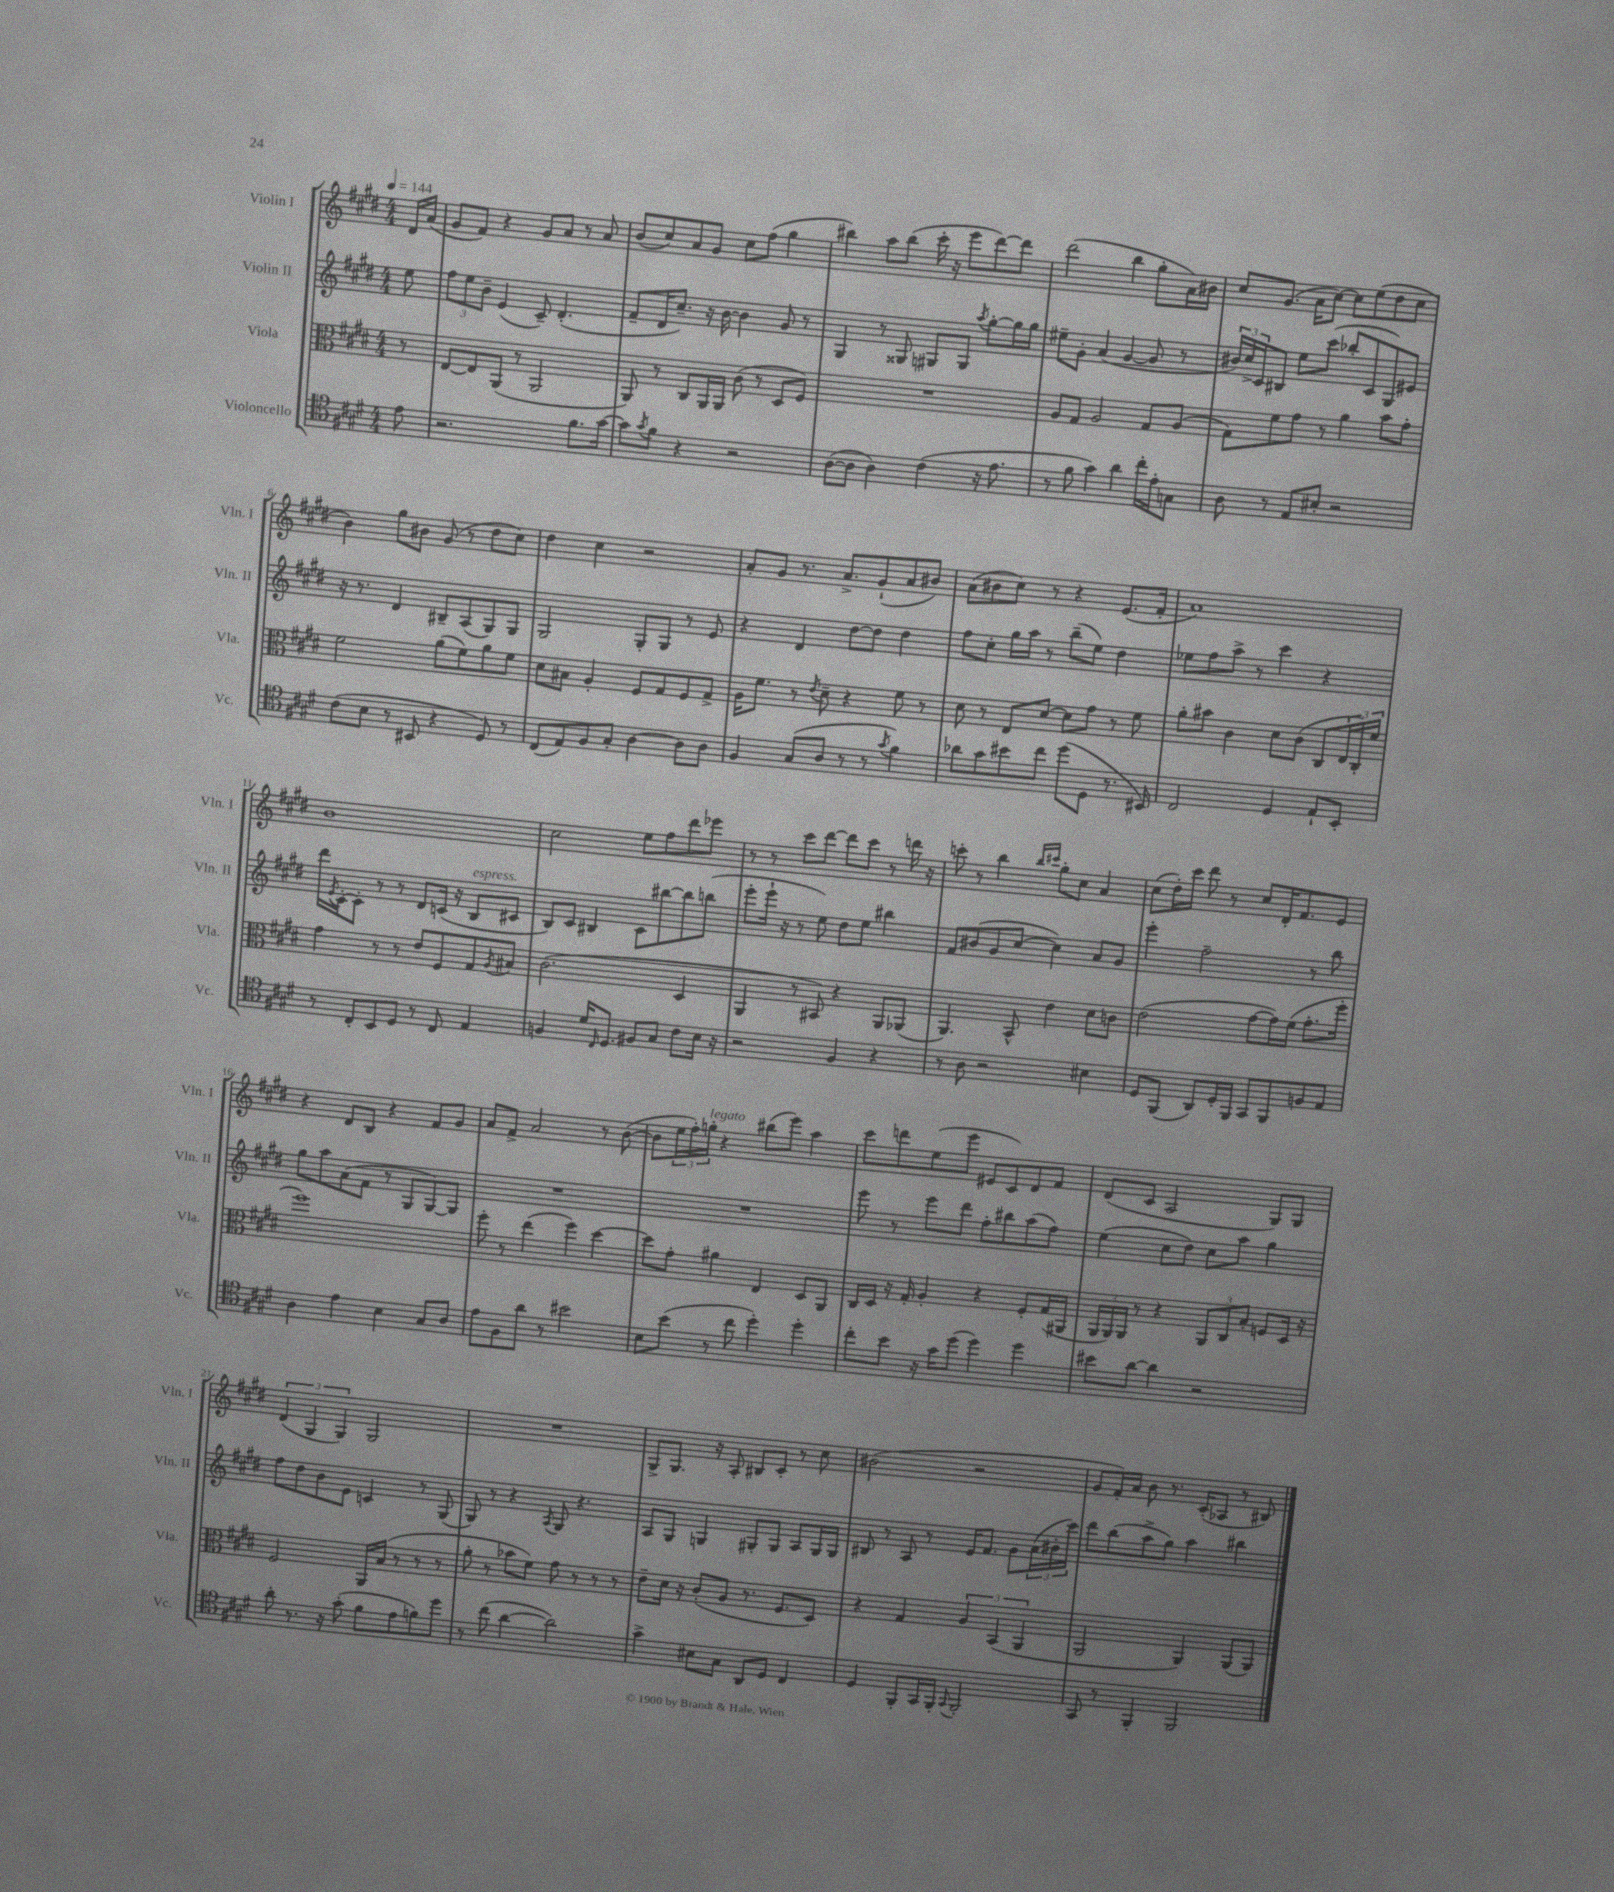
<<
\new StaffGroup <<
\new Staff = "s0" \with { instrumentName = "Violin I" shortInstrumentName = "Vln. I" } {
    \clef treble \key e \major \numericTimeSignature \time 4/4 \partial 8 \tempo 4 = 144
    dis'16 a'16( |
    gis'8 fis'8) r4 gis'8 a'8 r8 a'8 |
    b'8( cis''8) a'8 gis'8 cis''8 fis''8( gis''4 |
    bis''4) a''8 bis''8( cis'''16-. r16 e'''8 dis'''8~) dis'''8 |
    dis'''2( b''4 gis''8-. a'16) bis'16 |
    cis''8 gis'8.( a'16 cis''8~) cis''8 e''8( dis''8 cis''8 |
    b'4) gis''8 bis'8 gis'8( r8 dis''8 cis''8) |
    dis''4 cis''4 r2 |
    a'8-. gis'8 r8. a'8.-> gis'8-!( a'8 bis'8) |
    a'8( bis'8 cis''8) r8 r4 e'8.( fis'16-. |
    a'1) |
    b'1 |
    cis''2 e''8 fis''8 dis'''8 ees'''8 |
    r8 r8 cis'''8 dis'''8~ dis'''8 cis'''8 r8 d'''16 r16 |
    c'''8-. r8 b''4 \grace { b''16 cis'''16 } gis''8-. cis''8 a'4 |
    cis''8( dis''16-.) cis'''16 dis'''8 r8 cis''8 dis'16-. fis'8. e'8 |
    r4 dis'8 b8 r4 fis'8 gis'8 |
    a'8 fis'8-> a'2 r8 b'8~( |
    b'8 \tuplet 3/2 { e''16 fis''16-.) g''16-.^\markup { \italic "legato" } } r4 bis''8( e'''8) a''4 |
    cis'''8 d'''8 e''8( e'''8 eis'8 cis'8) dis'8 fis'8 |
    dis'8( cis'8 a2 gis8) gis8 |
    \tuplet 3/2 { dis'4( gis4 gis4) } gis2 |
    R1 |
    gis8-> gis8. r16 a8-. bis8 cis'8-. r8 cis''8 |
    bis'2( r2 |
    gis'8 fis'16-.) a'16 b'8 r8. cis'16-.( aes8 r8 bis8) \bar "|." |
}
\new Staff = "s1" \with { instrumentName = "Violin II" shortInstrumentName = "Vln. II" } {
    \clef treble \key e \major \numericTimeSignature \time 4/4 \partial 8
    e''8 |
    \tuplet 3/2 { fis''8 e''8 b'8-- } e'4( cis'8--) dis'4.-.( |
    fis'8-- dis'16 cis''8.--) r16 b'16~ b'4 gis'8 r8 |
    gis4 r8 gisis8 gis8 gis8 \acciaccatura { a''8 } gis''8~-. gis''16 gis''16 |
    eis''8-- gis'8-. a'4( gis'4~ gis'8 r8 |
    \tuplet 3/2 { bis'16) cis''16-> cis'16 } bis8 e''8 cis'''8( bes''8-. cis'8 gis8) eis'8 |
    r16 r8. dis'4 bis8-- a8( gis8) gis8 |
    gis2 gis8-. gis8 r8 e'8 |
    r4 dis'4 dis''8~ dis''8 dis''4 |
    fis''8 cis''8-. gis''16 a''16 r8 b''8--( e''8) dis''4 |
    ees''8 fis''8 a''8-> r8 cis'''4 r4 |
    dis'''16 \acciaccatura { e'8 } cis'16~-. cis'8-. r8 r8 dis'8 c'16( r16 b8^\markup { \italic "espress." } cis'8 |
    b8) cis'8 bis4 cis'8 bis''8~ bis''8 b''8( |
    e'''8-. e'''16-! r16 r8 e''8) dis''8 e''8 bis''4 |
    fis'8 bis'8( gis'8 cis''8~ cis''4) a'8 gis'8 |
    e'''4-. fis''2-- r8 b''8 |
    gis''8 a''8 a'8( fis'8 r8 gis8 gis8~) gis8 |
    R1 |
    R1 |
    e'''8 r8 e'''8 dis'''8 fis''8-. bis''8 a''8( fis''8) |
    e''4( cis''8 dis''8) cis''8 a''8 gis''4 |
    fis''8 dis''8 b'8 e'8 c'4 r8 gis8( |
    gis8) r8 r4 \acciaccatura { a8 } gis8 r4. |
    a8 gis8 g4 gis8-. gis8 a8 gis16 gis16 |
    bis8 r8 a8 r8 e'16 fis'8. gis'8 \tuplet 3/2 { a'16( bis'16-. cis'''16) } |
    dis'''8 b''8( a''8-> gis''8) a''4 bis''4 \bar "|." |
}
\new Staff = "s2" \with { instrumentName = "Viola" shortInstrumentName = "Vla." } {
    \clef alto \key e \major \numericTimeSignature \time 4/4 \partial 8
    r8 |
    e8~ e8 a,8( r8 a,2 |
    a,8) r8 cis8 a,16 a,16 cis'8( r8 dis8 fis8) |
    R1 |
    a8 gis8 a2 gis8 a8( |
    gis8) fis'8 gis'8 r8 a'4 b'8 gis'8-. |
    fis'2 a'8( fis'8) a'8 fis'8 |
    dis'8 bis8 a4-. fis8 gis8 fis8 gis8-> |
    a16 fis'8. r8 \acciaccatura { e'8 } dis'8-- r4 fis'8 r8 |
    dis'8 r8 e8 dis'8~ dis'8 gis'8 r8 fis'8 |
    a'8-. bis'8 cis'4 dis'8 cis'8( cis8 \tuplet 3/2 { e16 cis16-.) fis'16 } |
    gis'4 r8 r8 e'8 fis8 gis8 \acciaccatura { a8 } bis8 |
    cis'2.( dis4 |
    a,4 r8 bis,8) r4 a,8 aes,8( |
    a,4.) b,8-^ e'4 dis'8 c'8 |
    e'2( gis'8~ gis'16) fis'16( gis'8.-. fis''16-. |
    fis''1) |
    fis''8-. r8 e''4( fis''4) dis''4~ |
    dis''8 gis'8-. ais'4 e4 dis8 a,8 |
    cis16 dis16 r16 gis16-. a4-. r4 fis8-. gis16( ais,16 |
    \tuplet 3/2 { a,16 a,16) a,16 } r8 r4 \tuplet 3/2 { a,8 cis8 b8-. } f8 dis16 r16 |
    fis2 a,16 b16( r8 r8 r8 |
    a'8-. r8 bes'8 fis'8) gis'8 r8 r8 r8 |
    e'8-- dis'16 r16 cis'8-.( a8 r8. fis8. dis8) |
    r4 gis4 \tuplet 3/2 { a4 b,4( a,4 } |
    a,2 a,4) a,8( a,8) \bar "|." |
}
\new Staff = "s3" \with { instrumentName = "Violoncello" shortInstrumentName = "Vc." } {
    \clef tenor \key e \major \numericTimeSignature \time 4/4 \partial 8
    e'8 |
    r2. fis'8. gis'16~ |
    gis'8 \acciaccatura { gis'8 } fis'8 r4 r2 |
    a8~( a8 a4) cis'4( r16 e'8. |
    r8 fis'8 gis'4) a'4 cis''16-. e'16-. g8 |
    a8 r8 e8 bis8-. r2 |
    cis'8( b8 r8 bis,8 r4 dis8) r8 |
    cis8( e8) fis8 gis8-. a4~ a8 a8 |
    fis4 gis8( a8 r8 r8 \acciaccatura { gis'8 } fis'4) |
    aes'8 gis'8 bis'8 cis''8 dis''8( dis8 r8. bis,16) |
    cis2 dis4 e8-! b,8-. |
    r8 cis8-. b,8 dis8 r8 cis8 e4 |
    f4 dis'16 \grace { cis16 } dis8. fis8 gis8 cis'8 b16 r16 |
    r2 fis4 r4 |
    r8 a8 r2 bis4 |
    dis8 fis,8( a,8) dis16-. fis,16 gis,8 fis,8 f8 e8 |
    a4 e'4 b4 gis8 a8 |
    e'8 fis8 a'8 r8 bis'2 |
    b8 b'8( r8 cis''8 dis''4-.) dis''4-. |
    cis''8-. b'8 r16 gis'16 dis''8( dis''4) dis''4 |
    bis'8 a'8~ a'4 r2 |
    a'8-. r8. r16 gis'8-.( fis'8 e'8 f'8) dis''8 |
    r8 cis''8( a'4~ a'2) |
    gis'4-> bis8 gis8 a,8 dis8 cis4 |
    dis4 fis,8-. gis,16 fis,16-. \appoggiatura { gis,8 } fis,2-. |
    gis,8 r8 fis,4-. fis,2 \bar "|." |
}
>>
>>
